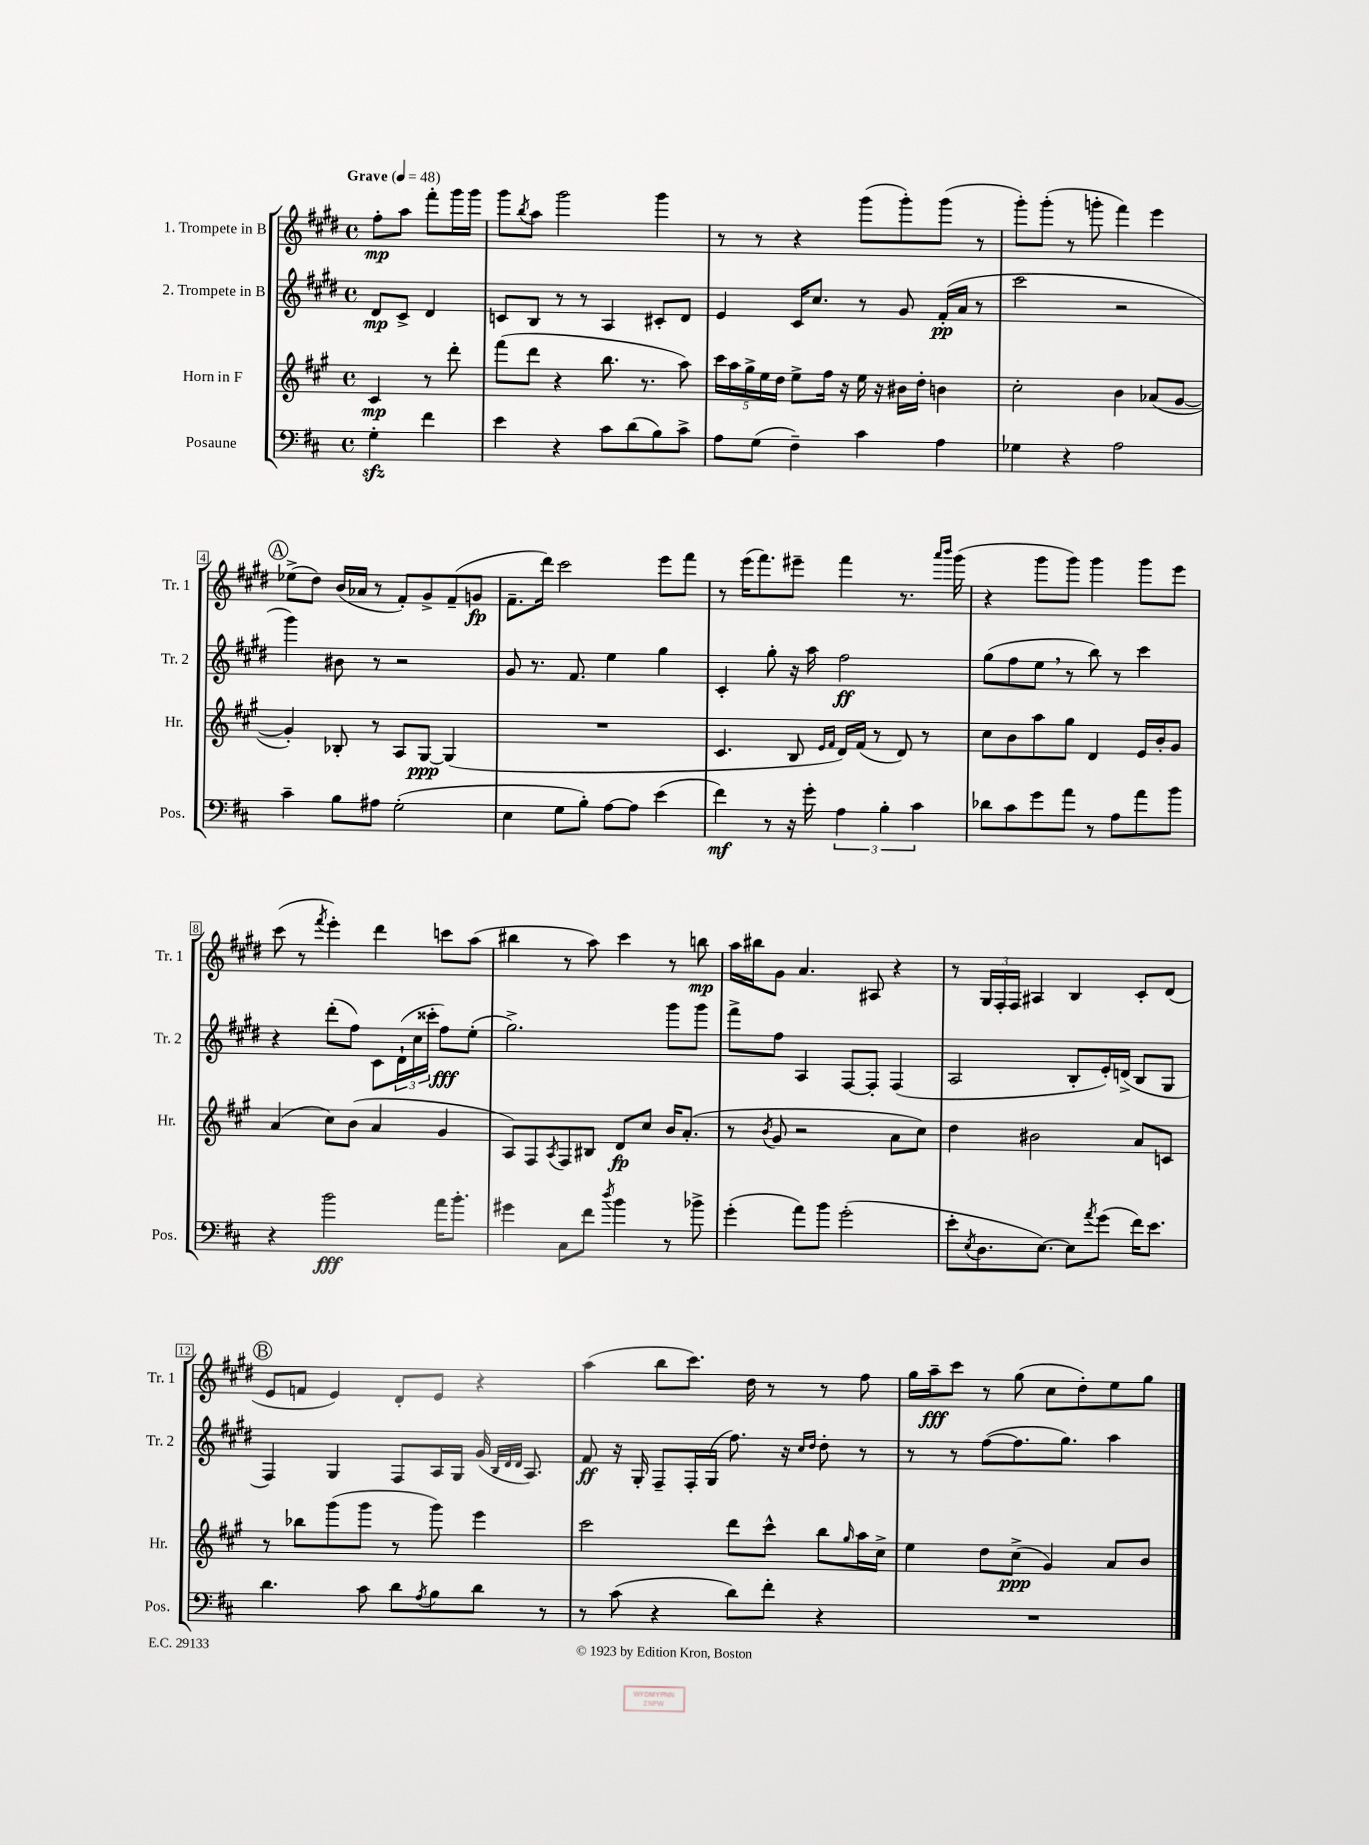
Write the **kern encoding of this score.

**kern	**dynam	**kern	**dynam	**kern	**dynam	**kern	**dynam
*part4	*part4	*part3	*part3	*part2	*part2	*part1	*part1
*staff4	*staff4	*staff3	*staff3	*staff2	*staff2	*staff1	*staff1
*I"Posaune	*	*I"Horn in F	*	*I"2. Trompete in B	*	*I"1. Trompete in B	*
*I'Pos.	*	*I'Hr.	*	*I'Tr. 2	*	*I'Tr. 1	*
*clefF4	*	*clefG2	*	*clefG2	*	*clefG2	*
*k[f#c#]	*	*k[f#c#g#]	*	*k[f#c#g#d#]	*	*k[f#c#g#d#]	*
*M4/4	*	*M4/4	*	*M4/4	*	*M4/4	*
*met(c)	*	*met(c)	*	*met(c)	*	*met(c)	*
*MM48	*	*MM48	*	*MM48	*	*MM48	*
=	=	=	=	=	=	=	=
!	!	!	!	!	!	!LO:TX:a:B:t=Grave	!
4Gzz'\	.	4c#/	mp	8d#/L	mp	8ff#'\L	mp
.	.	.	.	8c#^/J	.	8aa\J	.
4f#\	.	8r	.	4d#/	.	8fff#'\L	.
.	.	8ddd'\	.	.	.	16ggg#\L	.
.	.	.	.	.	.	16ggg#\JJ	.
=1	=1	=1	=1	=1	=1	=1	=1
4e\	.	(8fff#\L	.	8cn/L	.	8ggg#\L	.
.	.	.	.	.	.	8qbb/	.
.	.	8ddd\J	.	8B/J	.	8aa\J	.
4r	.	4r	.	8r	.	2ggg#\	.
.	.	.	.	8r	.	.	.
8c#\L	.	8.bb\	.	4A/	.	.	.
(8d\	.	.	.	.	.	.	.
.	.	8.r	.	.	.	.	.
8B\)	.	.	.	8c#X'/L	.	4ggg#\	.
8c#^\J	.	8aa\)	.	8d#/J	.	.	.
=2	=2	=2	=2	=2	=2	=2	=2
8A\L	.	20ccc#\LL	.	4e/	.	8r	.
.	.	20aa\	.	.	.	.	.
.	.	20gg#^\	.	.	.	.	.
(8G\J	.	.	.	.	.	8r	.
.	.	20ee\	.	.	.	.	.
.	.	20dd\JJ	.	.	.	.	.
4F#~\)	.	8ee^\L	.	16c#/KL	.	4r	.
.	.	.	.	8.cc#/J	.	.	.
.	.	16ff#\Jk	.	.	.	.	.
.	.	16r	.	.	.	.	.
4c#\	.	16ee\	.	8r	.	(8ggg#\L	.
.	.	16r	.	.	.	.	.
.	.	16b#X\LL	.	8g#/	.	8ggg#'\)	.
.	.	16dd'\JJ	.	.	.	.	.
4A\	.	4bn\	.	(16f#'/LL	pp	(8ggg#\J	.
.	.	.	.	16a/JJ	.	.	.
.	.	.	.	8r	.	8r	.
=3	=3	=3	=3	=3	=3	=3	=3
4G-X\	.	2cc#'\	.	2ccc#\	.	8ggg#'\L)	.
.	.	.	.	.	.	(8ggg#'\J	.
4r	.	.	.	.	.	8r	.
.	.	.	.	.	.	8gggn'\	.
2A\	.	4b\	.	2r	.	4fff#\)	.
.	.	(8a-X/L	.	.	.	4eee\	.
.	.	[8g#/J	.	.	.	.	.
!!LO:LB:g=z
!!LO:REH:place=s1:t=A
=4	=4	=4	=4	=4	=4	=4	=4
4c#~\	.	4g#'/])	.	4ggg#\)	.	(8ee-X^\L	.
.	.	.	.	.	.	8dd#\J)	.
8B\L	.	8B-X'/	.	8b#X\	.	(16b/LL	.
.	.	.	.	.	.	16a-X/JJ	.
8A#X\J	.	8r	.	8r	.	8r	.
(2G'\	.	8A/L	.	2r	.	8f#'/L)	.
.	.	[8G#/J	ppp	.	.	8g#^/	.
.	.	(4G#/]	.	.	.	(8f#~/	.
.	.	.	.	.	.	8gn/J	fp
=5	=5	=5	=5	=5	=5	=5	=5
4E\	.	1r	.	8g#/	.	8.f#~\L	.
.	.	.	.	8.r	.	.	.
.	.	.	.	.	.	16ddd#\Jk)	.
8G\L	.	.	.	.	.	2ccc#\	.
.	.	.	.	8.f#/	.	.	.
8B'\J)	.	.	.	.	.	.	.
[8A\L	.	.	.	4ee\	.	.	.
8A\J]	.	.	.	.	.	.	.
(4e\	.	.	.	4gg#\	.	8eee\L	.
.	.	.	.	.	.	8fff#\J	.
=6	=6	=6	=6	=6	=6	=6	=6
4f#\)	mf	4.c#/	.	4c#'/	.	8r	.
.	.	.	.	.	.	(16eee\KL	.
.	.	.	.	.	.	8.fff#\)	.
8r	.	.	.	8gg#'\	.	.	.
16r	.	8B/	.	16r	.	8eee#X~\J	.
16g'\	.	.	.	16aa\	.	.	.
.	.	16qqe/LL	.	.	.	.	.
.	.	16qqf#/JJ	.	.	.	.	.
6A\	.	16d/LL)	.	2ff#\	ff	4fff#\	.
.	.	(16f#/JJ	.	.	.	.	.
.	.	8r	.	.	.	.	.
6B'\	.	.	.	.	.	.	.
.	.	8d/)	.	.	.	8.r	.
6c#\	.	.	.	.	.	.	.
.	.	8r	.	.	.	.	.
.	.	.	.	.	.	16qqaaa/LL	.
.	.	.	.	.	.	16qqbbb/JJ	.
.	.	.	.	.	.	(16ggg#\	.
=7	=7	=7	=7	=7	=7	=7	=7
8d-X\L	.	8cc#\L	.	(8gg#\L	.	4r	.
8c#\	.	8b\	.	8ff#\	.	.	.
8g\	.	8aa\	.	8ee,\J	.	8ggg#\L	.
8a\J	.	8gg#\J	.	8r	.	8ggg#\J)	.
8r	.	4d/	.	8bb\)	.	4ggg#\	.
8A\L	.	.	.	8r	.	.	.
8a\	.	16e/LL	.	4ccc#\	.	8ggg#\L	.
.	.	16b'/J	.	.	.	.	.
8b\J	.	8g#/J	.	.	.	8eee\J	.
!!LO:LB:g=z
=8	=8	=8	=8	=8	=8	=8	=8
4r	.	(4a/	.	4r	.	(8ccc#\	.
.	.	.	.	.	.	8r	.
.	.	.	.	.	.	8qfff#/	.
2b\	fff	8cc#\L)	.	(8ddd#'\L	.	4eee'\)	.
.	.	(8b\J	.	8ff#\J)	.	.	.
.	.	4a/	.	8c#\L	.	4ddd#\	.
.	.	.	.	(24d#`\L	.	.	.
.	.	.	.	24cc#\	.	.	.
.	.	.	.	24ccc##X'\JJ	.	.	.
16a\KL	.	4g#/	.	8ff#\L)	fff	8cccn\L	.
8.b'\J	.	.	.	.	.	.	.
.	.	.	.	(8ee'\J	.	(8aa\J	.
=9	=9	=9	=9	=9	=9	=9	=9
4g#X\	.	8A/L)	.	2.gg#^\)	.	4bb#X\	.
.	.	8F#/	.	.	.	.	.
.	.	8qA/	.	.	.	.	.
8C#\L	.	8F#/	.	.	.	8r	.
8f#\J	.	8B#X/J	.	.	.	8aa\)	.
8qdd/	.	.	.	.	.	.	.
4b\	.	8d/L	fp	.	.	4ccc#\	.
.	.	8cc#/J	.	.	.	.	.
8r	.	16b/KL	.	8ggg#\L	.	8r	.
.	.	(8.a'/J	.	.	.	.	.
8b-X^\	.	.	.	8ggg#\J	.	8bbn\	mp
=10	=10	=10	=10	=10	=10	=10	=10
(4g'\	.	8r	.	8fff#^\L	.	16aa\LL	.
.	.	.	.	.	.	16bb#X\J	.
.	.	8qb/	.	.	.	.	.
.	.	8g#/	.	8ff#\J	.	8g#\J	.
8a\L)	.	2r	.	4A/	.	4.a/	.
8b\J	.	.	.	.	.	.	.
(2g'\	.	.	.	[8F#/L	.	.	.
.	.	.	.	8F#'/J]	.	8A#X/	.
.	.	8a\L	.	(4F#/	.	4r	.
.	.	8cc#\J)	.	.	.	.	.
=11	=11	=11	=11	=11	=11	=11	=11
8e'\L	.	4dd\	.	2A/	.	8r	.
8qE/	.	.	.	.	.	.	.
8.D\	.	.	.	.	.	24G#/LL	.
.	.	.	.	.	.	24F#'/	.
.	.	.	.	.	.	24F#/JJ	.
.	.	2b#X\	.	.	.	4A#X/	.
[8.E\J)	.	.	.	.	.	.	.
8E\L]	.	.	.	8B'/L	.	4B/	.
8qa/	.	.	.	.	.	.	.
(8g\J	.	.	.	16e'/L)	.	.	.
.	.	.	.	(16dn^/JJ	.	.	.
16f#\KL)	.	8a/L	.	8B/L	.	8c#'/L	.
8.e\J	.	.	.	.	.	.	.
.	.	8cn/J	.	8G#/J	.	(8d#/J	.
!!LO:LB:g=z
!!LO:REH:place=s1:t=B
=12	=12	=12	=12	=12	=12	=12	=12
4.d\	.	8r	.	4F#/)	.	8e/L	.
.	.	8bb-X\L	.	.	.	8fn/J	.
.	.	(8ggg#\	.	4G#/	.	4e/)	.
8c#\	.	8ggg#\J	.	.	.	.	.
8d\L	.	8r	.	8F#/L	.	8d#'/L	.
8qA/	.	.	.	.	.	.	.
8B\	.	8ggg#\)	.	16A/L	.	8e/J	.
.	.	.	.	16G#/JJ	.	.	.
8d\J	.	4eee\	.	(16g#/	.	4r	.
.	.	.	.	32qqB/LLL	.	.	.
.	.	.	.	32qqd#/	.	.	.
.	.	.	.	32qqd#/JJJ	.	.	.
.	.	.	.	8.A/)	.	.	.
8r	.	.	.	.	.	.	.
=13	=13	=13	=13	=13	=13	=13	=13
8r	.	2ccc#\	.	8f#/	ff	(4aa\	.
(8c#\	.	.	.	16r	.	.	.
.	.	.	.	16G#'/	.	.	.
4r	.	.	.	8F#~/L	.	8bb\L	.
.	.	.	.	16F#'/L	.	8.ccc#\J)	.
.	.	.	.	(16G#/JJ	.	.	.
8d\L)	.	8ddd\L	.	8.ff#\)	.	.	.
.	.	.	.	.	.	16dd#\	.
8f#'\J	.	8ccc#^^\J	.	.	.	8r	.
.	.	.	.	16r	.	.	.
.	.	.	.	16qqcc#/LL	.	.	.
.	.	.	.	16qqdd#/JJ	.	.	.
4r	.	8bb\L	.	8dd#'\	.	8r	.
.	.	16qqgg#/	.	.	.	.	.
.	.	16aa\L	.	8r	.	8ff#\	.
.	.	16cc#^\JJ	.	.	.	.	.
=14	=14	=14	=14	=14	=14	=14	=14
1r	.	4ee\	.	8r	.	16gg#\LL	.
.	.	.	.	.	.	16aa~\J	fff
.	.	.	.	8r	.	8ccc#\J	.
.	.	8dd\L	.	([8ff#\L	.	8r	.
.	.	(8cc#^\J	ppp	8.ff#\]	.	(8gg#\	.
.	.	4g#/)	.	.	.	8cc#\L	.
.	.	.	.	8.gg#\J)	.	.	.
.	.	.	.	.	.	8dd#'\)	.
.	.	8a/L	.	4aa\	.	8ee\	.
.	.	8b/J	.	.	.	8gg#\J	.
==	==	==	==	==	==	==	==
*-	*-	*-	*-	*-	*-	*-	*-
